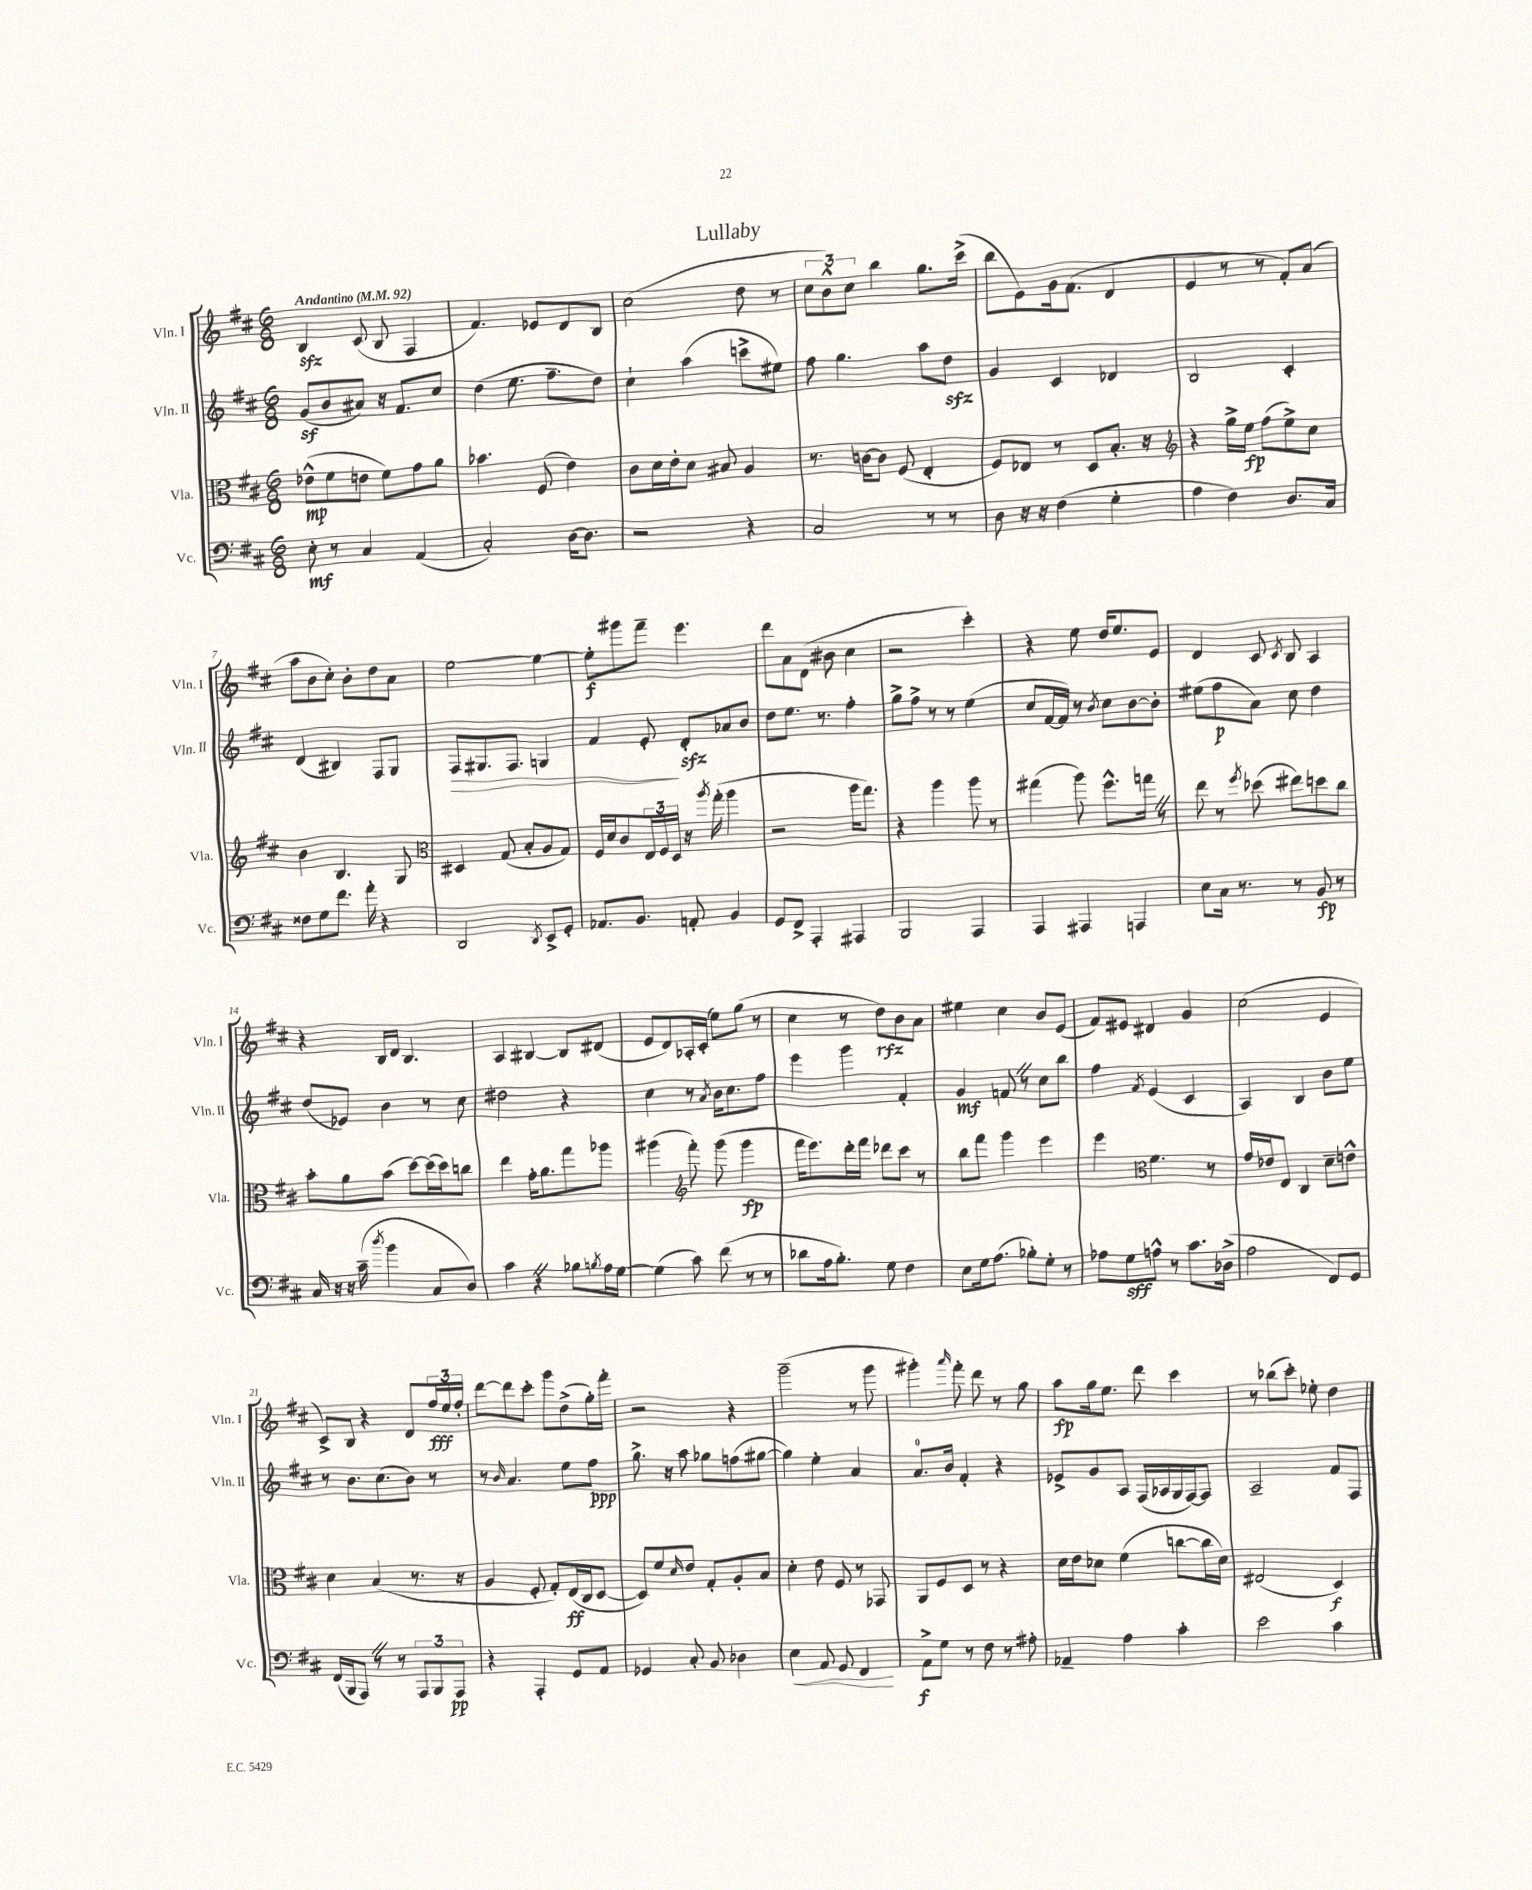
\header { title = "Lullaby" }
<<
\new StaffGroup <<
\new Staff = "s0" \with { instrumentName = "Vln. I" shortInstrumentName = "Vln. I" } {
    \clef treble \key d \major \numericTimeSignature \time 6/8 \tempo "Andantino" 4 = 92
    b4\sfz cis'8( b8 fis4 |
    fis'4.) ees'8 d'8 b8 |
    cis''2( d''8 r8 |
    \tuplet 3/2 { cis''8 b'8-^) cis''8 } b''4 g''8. cis'''16->( |
    b''8 e'8) g'16 fis'8.( d'4 |
    e'4 r8 r8 fis'8-.) a'8( |
    a''8 b'8 cis''8-.) b'8-. d''8 a'8 |
    e''2~ e''4~ |
    e''8-.\f gis'''8 fis'''8-- e'''4. |
    d'''8 a'8 d'8( bis'8 cis''4 |
    r2 cis'''4-.) |
    r4 e''8 d''16 e''8. e'8 |
    d'4 cis'8 \acciaccatura { cis'8 } b8 a4 |
    r4 b16 d'16 b4. |
    a4 bis4~ bis8 dis'8( |
    e'8 d'8) aes16-. cis'16-.( e''8) g''8( r8 |
    cis''4 r8 d''8\rfz) b'8 a'8 |
    eis''4 cis''4 b'8 e'8( |
    fis'8) eis'8 dis'4 g'4 |
    cis''2( e'4 |
    cis'8->) b8 r4 d'8 \tuplet 3/2 { fis''16\fff e''16 fis''16-. } |
    d'''8~ d'''8 cis'''8-. g'''8 d''8->( g''16-.) fis'''16-. |
    r2 r4 |
    g'''2--( r8 g'''8 |
    gis'''4-.) \grace { a'''16 } fis'''8-. d'''8 r8 g''8 |
    a''8\fp g''16 e''8. d'''8 cis'''4 |
    r8 bes''8( cis'''8-.) ees''8-. d''4 \bar "|." |
}
\new Staff = "s1" \with { instrumentName = "Vln. II" shortInstrumentName = "Vln. II" } {
    \clef treble \key d \major \numericTimeSignature \time 6/8
    g'8\sf( b'8 ais'8) r16 fis'8. cis''8 |
    d''4( e''8. fis''8.-- d''8) |
    cis''4-! a''4( c'''8-> eis''8) |
    fis''8 g''4. a''8 d''8\sfz |
    g'4 cis'4 des'4 |
    b2 cis'4-. |
    d'4( bis4) fis8 g8 |
    fis8\> gis8. fis8. g4 |
    fis'4 e'8-.\! d'8-.\sfz aes'8 b'8 |
    d''8 e''8. r8. fis''4-. |
    g''8-> fis''8-> r8 r8 e''4( |
    cis''8 fis'16~ fis'16) r8 \acciaccatura { b'8 } cis''8 b'8~ b'8-. |
    eis''8( fis''8\p a'8) cis''8 d''4 |
    d''8( ees'8) b'4 r8 cis''8 |
    dis''2 r4 |
    cis''4 r8 \acciaccatura { a'8 } b'16 cis''8. fis''8 |
    e'''4 g'''4 fis'4-. |
    g'4\mf f'8 \once \override BreathingSign.text = \markup { \musicglyph "scripts.caesura.straight" } \breathe r8 cis''8 b''8 |
    fis''4 \acciaccatura { fis'8 } e'4( cis'4 |
    a4) b4 b'8 e''8 |
    r8 b'8. cis''8.( b'8) r8 |
    r8 \grace { b'16 } a'4. e''8 fis''8\ppp |
    g''8.-> r16 a''8 ges''8 f''8( gis''8~ |
    gis''4) e''4-. a'4 |
    a'8.-0 b'16 fis'4-. r4 |
    ees'8-> g'8 a8 fis16( aes16 g16 fis16~) fis8 |
    a2-- fis'8 fis8 \bar "|." |
}
\new Staff = "s2" \with { instrumentName = "Vla." shortInstrumentName = "Vla." } {
    \clef alto \key d \major \numericTimeSignature \time 6/8
    ees'8-^\mp( fis'8 e'8 fis'8) g'8 a'8 |
    bes'4. fis8( e'4) |
    cis'8 d'16 e'16-. d'8 bis8 a4 |
    r8. c'16~ c'8 fis8( e4-. |
    fis8) ees8 r8 d8 b8.-. r16 |
    \clef treble r4 g''16-> e''16\fp fis''8( e''8->) cis''8 |
    b'4 b4. g8 |
    \clef alto dis4 g8( b8-. a8 g8) |
    fis16 d'16 cis'8 \tuplet 3/2 { e16 fis16 d16 } r16 \acciaccatura { a''8 } g''16-.( a''4 |
    r2 a''16 g''8.) |
    r4 a''4 a''8 r8 |
    gis''4( a''8) fis''8.-^ g''16 \once \override BreathingSign.text = \markup { \musicglyph "scripts.caesura.straight" } \breathe r8 |
    e''8 r8 \acciaccatura { fis''8 } des''8( eis''8) d''8 cis''8 |
    b'8-. a'8 b'8( d''8~) d''16( d''16) c''8 |
    e''4 g'16-. a'8. g''8 aes''8 |
    ais''4( \clef treble fis'''8-.) g'''8( g'''4\fp |
    fis'''16 e'''8.) d'''16-. fis'''16 des'''8 cis'''8 r8 |
    b''8 fis'''8 g'''4 e'''4 |
    e'''4 \clef alto fis'4. r8 |
    g'16 ees'16 e8 cis4 d'8-- e'8-^ |
    d'4 b4( r8. r16 |
    a4 fis8-. g8-.) e16\ff( cis16 d8~ |
    d8) fis'8 \grace { d'16 } e'8 g8-. a8-. b8 |
    d'4-. e'8 fis8 r8 ges,8 |
    a,8 fis8 d8 r8 r4 |
    d'16 e'16 des'8 fis'4( c''8~ c''16 des'16) |
    eis2( d4\f) \bar "|." |
}
\new Staff = "s3" \with { instrumentName = "Vc." shortInstrumentName = "Vc." } {
    \clef bass \key d \major \numericTimeSignature \time 6/8
    e8-.\mf r8 cis4 a,4( |
    cis2-.) d16~ d8. |
    r2 r4 |
    cis2 r8 r8 |
    d8 r16 r16 fis4( g4-. |
    a4 fis4) d8. cis16 |
    fisis8 g8 fis'8. a'16-. r4 |
    d,2 \acciaccatura { d,8 } e,8-> g,8-. |
    aes,8. b,8. a,8-. b,4 |
    g,8 fis,8-> a,,4-. ais,,4 |
    b,,2 a,,4 |
    a,,4 ais,,4 a,,4 |
    e8 cis16 r8. r8 b,8\fp r8 |
    cis16 r16 r16 cis'16--( \acciaccatura { d''8 } b'4 cis8 d8) |
    cis'4 \once \override BreathingSign.text = \markup { \musicglyph "scripts.caesura.straight" } \breathe r4 bes8 \acciaccatura { b8 } a16 g16~ |
    g4( cis'8) fis'8( r8 r8 |
    des'8 a16 b8.-.) g8 fis4 |
    e8 g16 a8.( bes8-.) g8-. r8 |
    aes8 g8\sff a8-^ r8 cis'8. des16->( |
    a2 fis,8) g,8 |
    fis,16( b,,16 a,,8) \once \override BreathingSign.text = \markup { \musicglyph "scripts.caesura.straight" } \breathe r8 r8 \tuplet 3/2 { a,,8 b,,8 a,,8\pp } |
    r4 a,,4-. g,8 a,8 |
    ges,4 cis8-. b,8 des4 |
    e4\< a,8 g,8 fis,4\! |
    a,8->\f g8 r8 fis8 r8 ais8-. |
    aes,4-- a4 cis'4-. |
    e'2 cis'4 \bar "|." |
}
>>
>>
